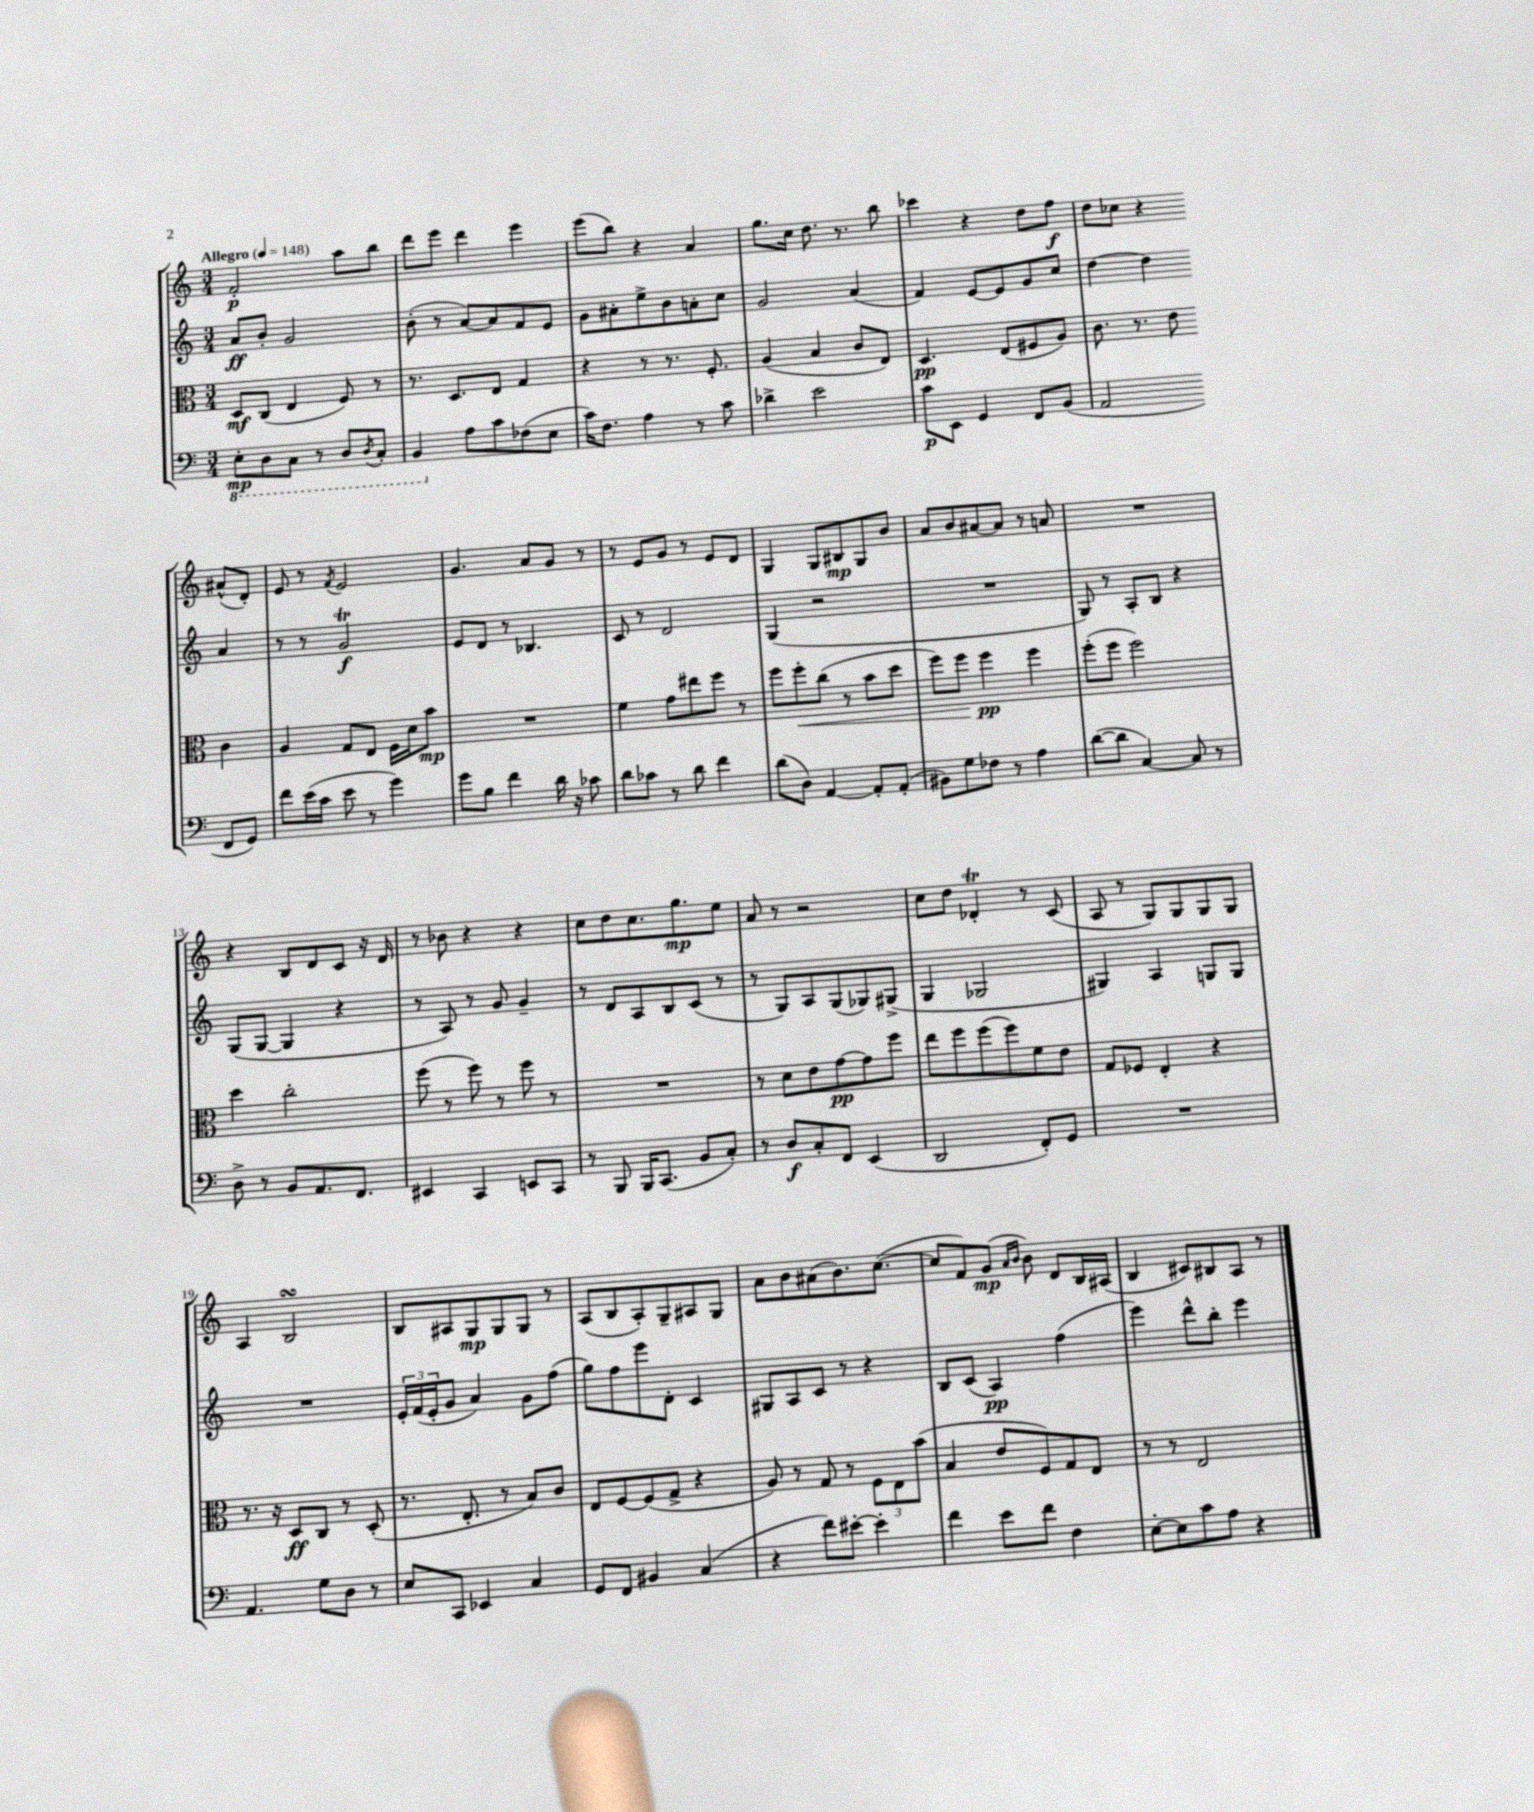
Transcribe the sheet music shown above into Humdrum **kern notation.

**kern	**kern	**kern	**kern
*staff4	*staff3	*staff2	*staff1
*clefF4	*clefC3	*clefG2	*clefG2
*k[]	*k[]	*k[]	*k[]
*M3/4	*M3/4	*M3/4	*M3/4
*MM148	*MM148	*MM148	*MM148
8EE'	8D	8a	2f'
8DD	(8C	8b'	.
8CC	4E	2g	.
8r	.	.	.
8DD	8F)	.	8aa
8qDD	.	.	.
8CC'	8r	.	8bb
=	=	=	=
4BBB	8.r	(8b'	8ddd
.	.	8r	8eee
.	8.D	.	.
8A	.	[8a)	4ddd
8c	8E	8a]	.
(8F-	4G	8f	4eee
8E	.	8e	.
=	=	=	=
16c)	4r	8g	(8eee
8.F	.	.	.
.	.	8a#'	8bb)
4A	8r	8ee^	4r
.	8.r	8b	.
8r	.	8a'	4a
.	8.F'	.	.
8c	.	8cc	.
=	=	=	=
4d-^	(4A	2g	8.gg
.	.	.	16cc
2e	4B	.	8.dd
.	.	.	8.r
.	8c	(4a	.
.	8E)	.	8bb
=	=	=	=
8c	4.D	4f)	4ccc-
8EE	.	.	.
4GG	.	[8e	4r
.	(8E	8e]	.
8FF	8F#	8g	8dd
(8BB	8A)	8cc	8ff
=	=	=	=
2AA	8.c	[4dd	8dd
.	.	.	8cc-
.	8.r	.	.
.	.	4dd]	4r
.	8e	.	.
8FF	4c	4a	(8a#^^
8GG)	.	.	8d')
=	=	=	=
8f	4A	8r	8e
(16e	.	8r	8r
16c	.	.	.
.	.	.	8qf
8e	8G	2g	2e
8r	8E	.	.
4g)	16F	.	.
.	16d	.	.
.	8b	.	.
=	=	=	=
8g	2.r	8e	4.g
8B	.	8d	.
4f	.	8r	.
.	.	4.B-	8a
16d	.	.	8g
16r	.	.	.
8c-	.	.	8r
=	=	=	=
8d	4f	8c	8r
8c-	.	8r	8e
8r	8g	2d	8g
8d	8ee#	.	8r
4f	8ff	.	8e
.	8r	.	8d
=	=	=	=
(8d	8ff	(4G	4G
8D)	8ff'	.	.
[4AA	(8cc	2r	8G
.	8r	.	8B#
8AA']	8b	.	8G
(8AA'	8dd	.	8b
=	=	=	=
8BB#)	8ff)	2.r	8a
8G	8ff	.	8b
8F-	4ff	.	[8a#
8r	.	.	8a#]
4A	4ff	.	8r
.	.	.	8a
=	=	=	=
([8d	(8ff'	8G)	2.r
8d]	8ff	8r	.
[4C)	2ff)	8A'	.
.	.	8B	.
8C]	.	4r	.
8r	.	.	.
=	=	=	=
8D^	4dd	(8G	4r
8r	.	[8G	.
8BB	2cc'	4G]	8B
8.AA	.	.	8d
.	.	4r	8c
8.FF	.	.	.
.	.	.	16r
.	.	.	16d
=	=	=	=
4EE#	(8ff	8r	8r
.	8r	8A)	8b-
4CC	8ff)	8r	4r
.	8r	8g	.
8EE	8ff	4g~	4r
8CC	8r	.	.
=	=	=	=
8r	2.r	8r	8cc
8BBB	.	8d	8dd
16BBB	.	8A	8.cc
(8.CC	.	.	.
.	.	8B	.
.	.	.	8.gg
8BB	.	(8c	.
8C')	.	8r	8ee
=	=	=	=
8r	8r	8r	8a
8D	8d	8G)	8r
8C'	8e	8A	2r
8FF	[8g	(8G	.
(4EE	8g]	8G-)	.
.	8ff	(8G#^	.
=	=	=	=
2DD	8ee	4G	8cc
.	8ff	.	8dd
.	(8ff	2G-	4d-'
.	8ff)	.	.
8FF')	8f	.	8r
8GG	8e	.	(8c
=	=	=	=
2.r	8G	4G#)	8A
.	8F-	.	8r
.	4E'	4A	8G)
.	.	.	8G
.	4r	8G	8G
.	.	8G	8G
=	=	=	=
4.AA	8.r	2.r	4A
.	16r	.	.
.	8D	.	2B
8G	8C	.	.
8D	8r	.	.
8r	(8D'	.	.
=	=	=	=
8E	8.r	24e'	8B
.	.	(24f	.
.	.	24e'	.
8CC	.	8g	8A#
.	8.E'	.	.
4EE-	.	4a)	8G
.	8r	.	8G
4C	8B)	8g	8G
.	8c	(8ff	8r
=	=	=	=
8GG	8E	8gg)	(8A
8FF	[8F	8ff	8B
4BB#	(8F]	8eee	8A')
.	8G^	8d'	8G~
(4C	4r	4c	8A#
.	.	.	8G
=	=	=	=
4r	8A)	8G#	8a
.	8r	8A	8b
8f)	8G	8c	(8a#
[8e#'	8r	8r	8.b)
4e#']	12F	4r	.
.	.	.	([8.cc
.	12E	.	.
.	(12b	.	.
=	=	=	=
4f	4B	8B	8cc]
.	.	(8c	8f)
8e	8e	4A)	(8g
.	.	.	16qqa
.	.	.	16qqb
8f	8F)	.	8b)
4F	8G	(4ff	8d
.	8E	.	16B
.	.	.	(16A#
=	=	=	=
[8E'	8r	4eee)	4B
8E]	8r	.	.
8c	2E	8ddd^^	8c#)
8A	.	8bb'	8B#
4r	.	4eee	8A
.	.	.	8r
==	==	==	==
*-	*-	*-	*-
